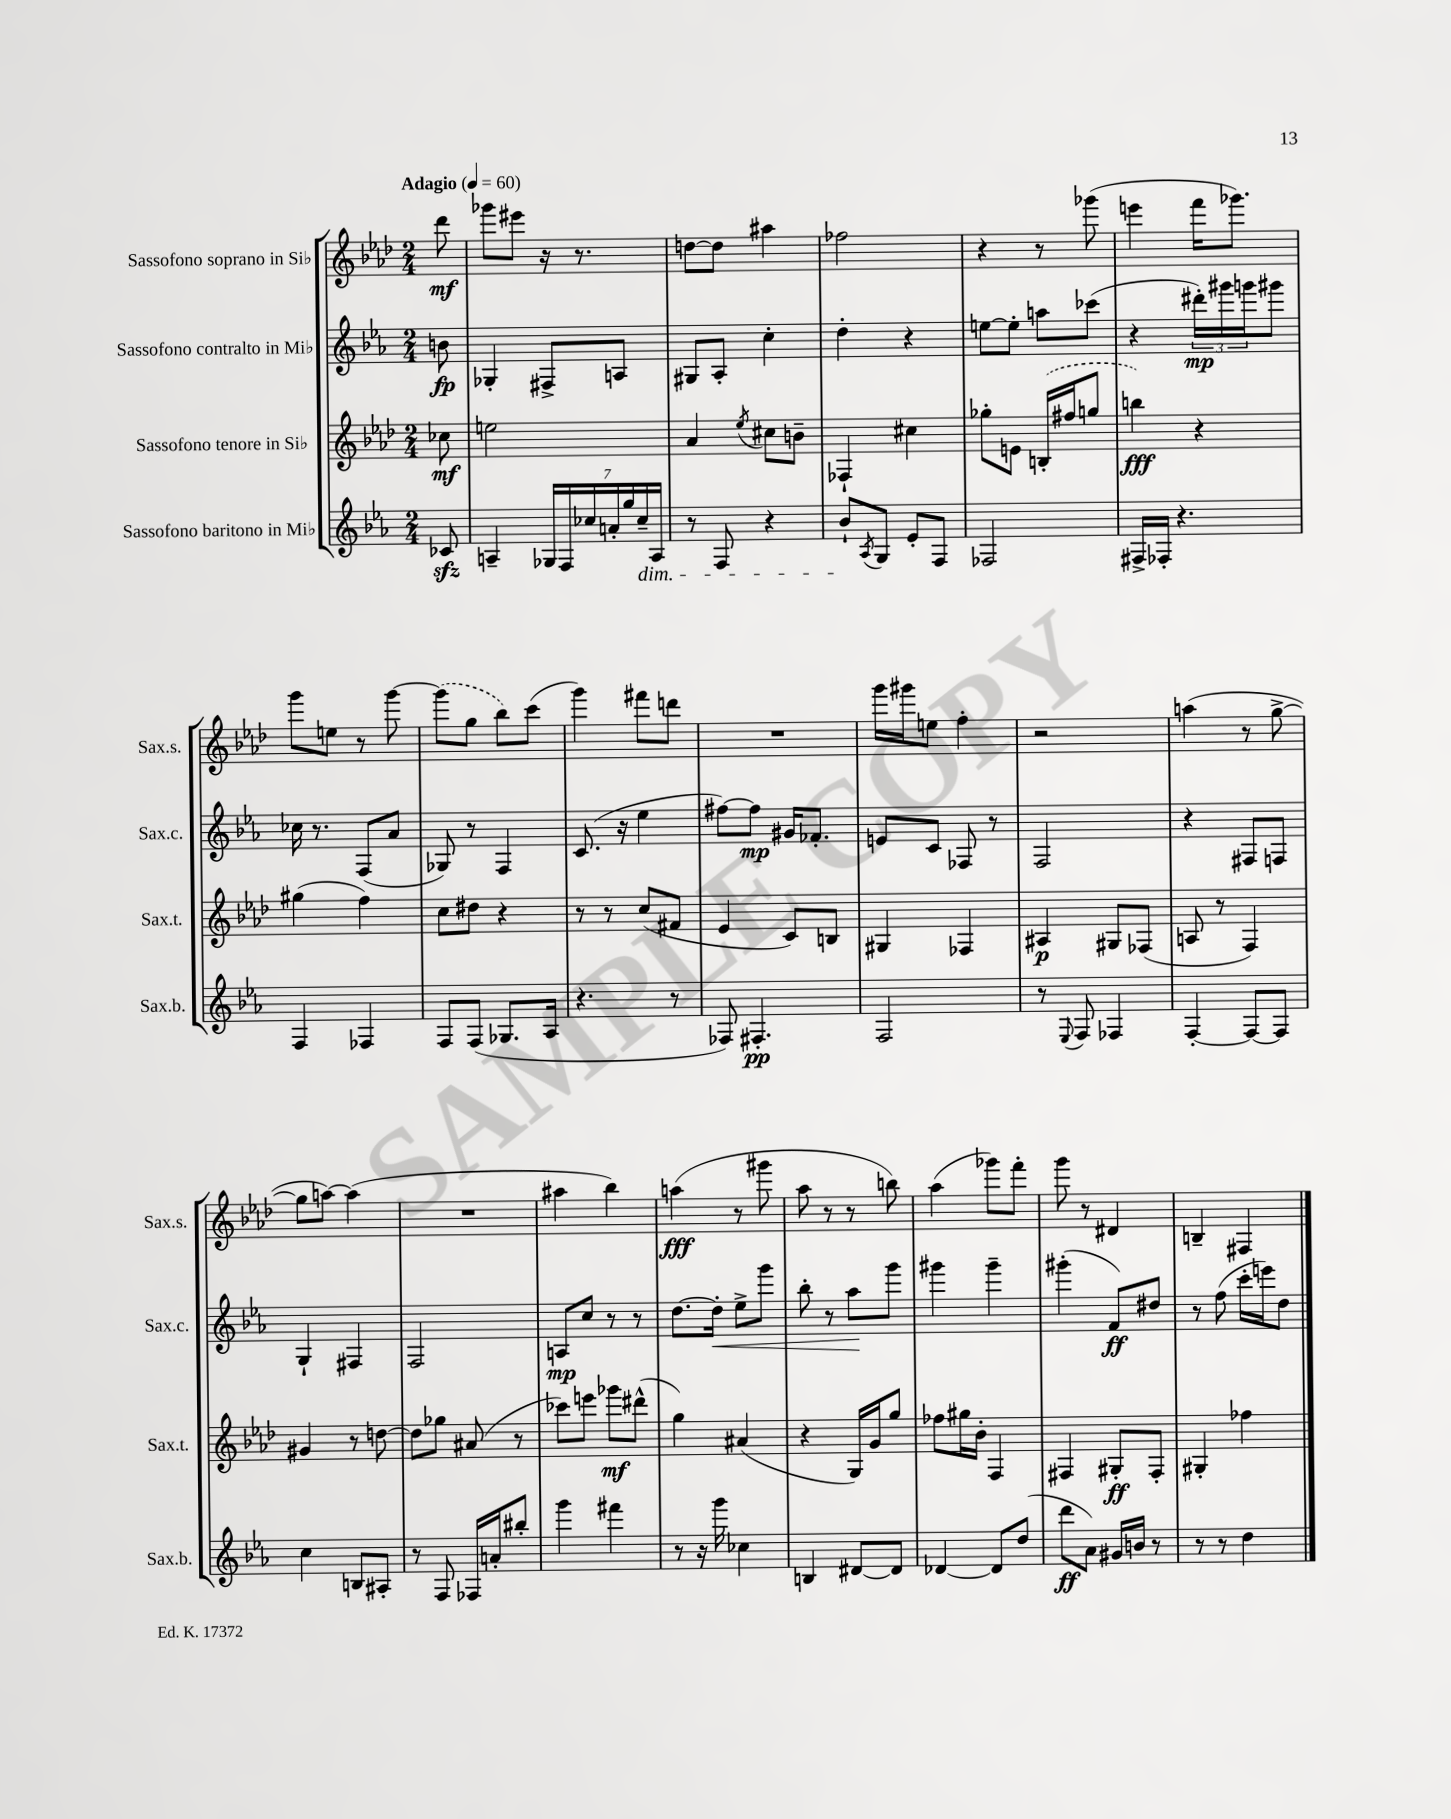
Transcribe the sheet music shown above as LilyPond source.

<<
\new StaffGroup <<
\new Staff = "s0" \with { instrumentName = "Sassofono soprano in Sib" shortInstrumentName = "Sax.s." } {
    \clef treble \key aes \major \numericTimeSignature \time 2/4 \partial 8 \tempo "Adagio" 4 = 60
    des'''8\mf |
    ges'''8 eis'''8 r16 r8. |
    d''8~ d''8 ais''4 |
    fes''2 |
    r4 r8 ges'''8( |
    e'''4 f'''16 ges'''8.) |
    g'''8 e''8 r8 g'''8~ |
    \once \slurDashed g'''8( g''8 bes''8) c'''8( |
    g'''4) fis'''8 d'''8 |
    R2 |
    g'''16 gis'''16 e''8 f''4-. |
    r2 |
    a''4( r8 g''8~-> |
    g''8 a''8~) a''4( |
    R2 |
    ais''4 bes''4) |
    a''4\fff( r8 gis'''8 |
    aes''8 r8 r8 b''8) |
    aes''4( ges'''8) f'''8-. |
    g'''8 r8 dis'4 |
    b4-- fis4 \bar "|." |
}
\new Staff = "s1" \with { instrumentName = "Sassofono contralto in Mib" shortInstrumentName = "Sax.c." } {
    \clef treble \key ees \major \numericTimeSignature \time 2/4 \partial 8
    b'8\fp |
    ges4-. fis8-> a8 |
    gis8 aes8-. c''4-. |
    d''4-. r4 |
    e''8~ e''8-. a''8 ces'''8( |
    r4 \tuplet 3/2 { dis'''16-.\mp) gis'''16 g'''16 } gis'''8 |
    ces''16 r8. f8( aes'8 |
    ges8) r8 f4 |
    c'8.( r16 ees''4 |
    fis''8~) fis''8\mp gis'16 fes'8.-. |
    e'8 c'8 fes8 r8 |
    f2 |
    r4 fis8 f8 |
    g4-! fis4 |
    f2 |
    a8\mp c''8 r8 r8 |
    d''8.~ d''16-.\< ees''8-> g'''8 |
    bes''8-. r8 aes''8\! g'''8 |
    gis'''4 gis'''4-- |
    gis'''4-.( f'8\ff) dis''8 |
    r8 f''8( c'''16-. e'''16) d''8 \bar "|." |
}
\new Staff = "s2" \with { instrumentName = "Sassofono tenore in Sib" shortInstrumentName = "Sax.t." } {
    \clef treble \key aes \major \numericTimeSignature \time 2/4 \partial 8
    ces''8\mf |
    e''2 |
    aes'4 \acciaccatura { ees''8 } cis''8 b'8-- |
    fes4-! cis''4 |
    ges''8-. e'8 \once \slurDashed b16-.( fis''16 g''8 |
    b''4\fff) r4 |
    gis''4( f''4) |
    c''8 dis''8 r4 |
    r8 r8 c''8( fis'8 |
    ees'4 c'8) b8 |
    gis4 fes4 |
    ais4\p gis8 fes8( |
    a8 r8 f4) |
    gis'4 r8 d''8~ |
    d''8 ges''8 ais'8( r8 |
    ces'''8) e'''8 ges'''8\mf dis'''8-^( |
    g''4) ais'4( |
    r4 g16) g'16 g''8 |
    fes''8 gis''16 bes'16-. f4 |
    fis4 gis8-.\ff fis8-. |
    gis4-. fes''4 \bar "|." |
}
\new Staff = "s3" \with { instrumentName = "Sassofono baritono in Mib" shortInstrumentName = "Sax.b." } {
    \clef treble \key ees \major \numericTimeSignature \time 2/4 \partial 8
    ces'8\sfz |
    a4-- \tuplet 7/4 { ges16 f16 ces''16 a'16-. g''16 ces''16--\dim a16 } |
    r8 f8 r4 |
    bes'8-!\! \acciaccatura { aes8 } g8 ees'8-. f8 |
    fes2 |
    fis16-> fes16-. r4. |
    f4 fes4 |
    f8 f8( ges8. aes16 |
    r4. r8 |
    fes8) fis4.-.\pp |
    f2 |
    r8 \appoggiatura { ees8 } f8 fes4 |
    f4~-. f8~ f8 |
    c''4 b8 ais8-. |
    r8 f8 fes16 a'16-. bis''8-. |
    g'''4 fis'''4 |
    r8 r16 g'''16 ces''4 |
    b4 dis'8~ dis'8 |
    des'4~ des'8 d''8( |
    d'''8\ff aes'8) gis'16 b'16 r8 |
    r8 r8 d''4 \bar "|." |
}
>>
>>
\layout { \context { \Score \remove "Bar_number_engraver" } }
